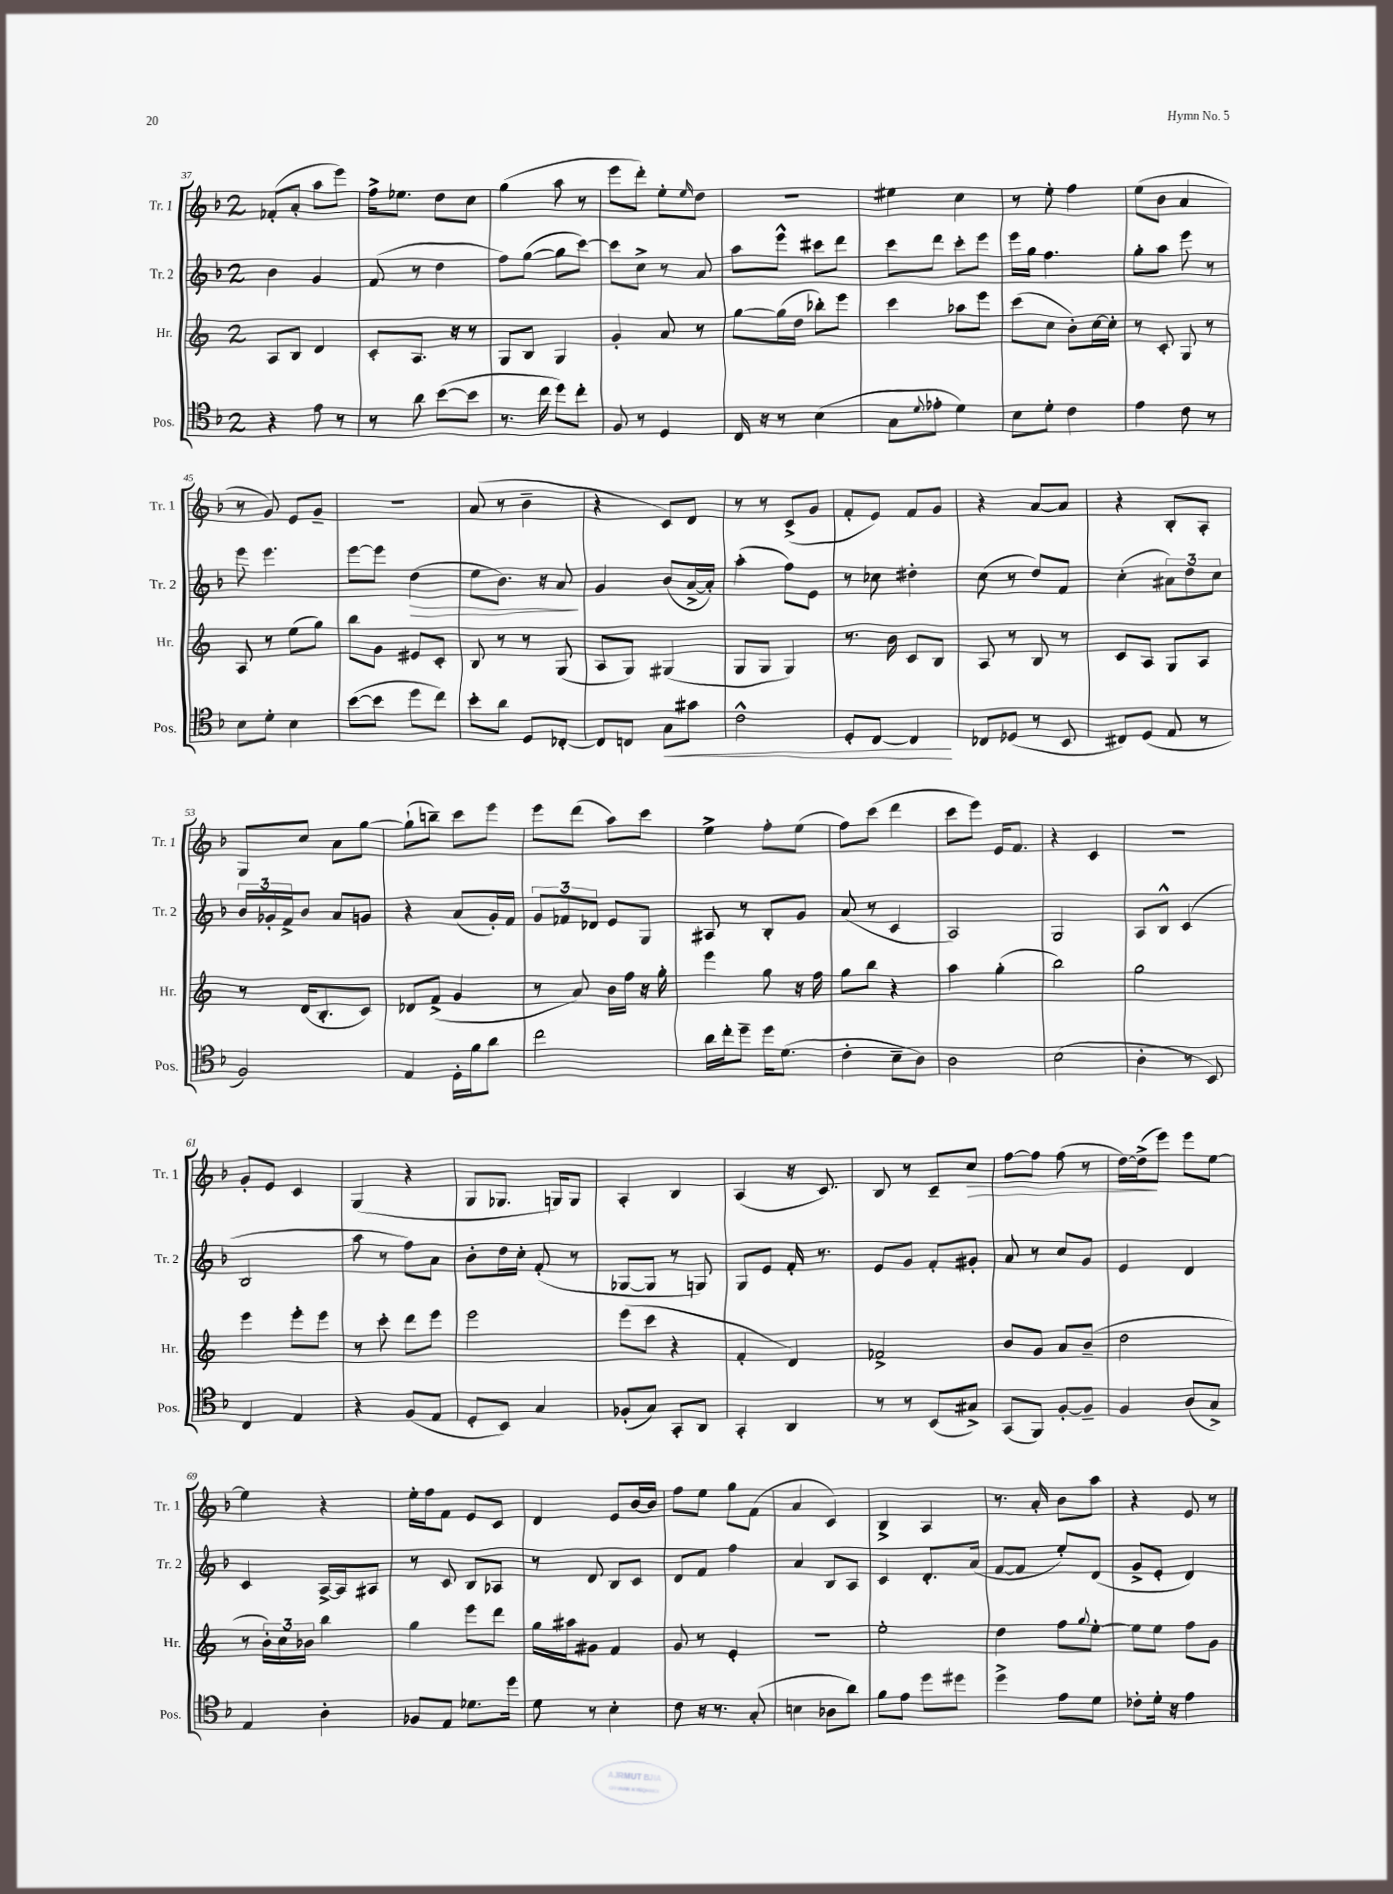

**kern	**kern	**kern	**kern
*staff4	*staff3	*staff2	*staff1
*clefC4	*clefG2	*clefG2	*clefG2
*k[b-]	*k[]	*k[b-]	*k[b-]
*M2/4	*M2/4	*M2/4	*M2/4
4r	8A	4b-	(8f-'
.	8B	.	8a'
8e	4d	4g	8aa
8r	.	.	8eee)
=	=	=	=
8r	8c'	(8f	16ff^
.	.	.	8.ee-
8a	8.A	8r	.
([8b-	.	4dd	8dd
.	16r	.	.
8b-]	8r	.	8cc
=	=	=	=
8.r	8G	8ff)	(4gg
.	8B	([8gg	.
16cc	.	.	.
8dd)	4G	8gg]	8aa
8cc'	.	[8ccc)	8r
=	=	=	=
8F	4g'	8ccc]	8eee
8r	.	8cc^	8ddd')
4D	8a	8r	8ee'
.	.	.	16qqee
.	8r	8a	8dd
=	=	=	=
16C	[8gg	8aa	2r
16r	.	.	.
8r	(16gg]	8eee^^	.
.	16dd	.	.
(4B-	8bb-')	8ccc#	.
.	8eee	8ddd	.
=	=	=	=
8G	4ccc	8ccc	4ee#
8qqd	.	.	.
8e-'	.	8ddd	.
4d)	8aa-	8ccc'	4cc
.	8eee	8eee	.
=	=	=	=
8B-	(8ccc	16eee	8r
.	.	16gg	.
8d'	8cc	4.ff	8ee'
4c	8b')	.	4ff
.	[16cc	.	.
.	16cc']	.	.
=	=	=	=
4e	8r	8gg'	(8ee
.	8c'	8aa	8b-
8c	8G	8eee	4a
8r	8r	8r	.
=	=	=	=
8B-	8A	8eee	8r
8d'	8r	4.eee	8g)
4B-	(8ee	.	8e
.	8gg)	.	8g~
=	=	=	=
([8b-	8bb	[8eee	2r
8b-]	8g	8eee]	.
8dd	8e#	(4dd	.
8cc)	8c'	.	.
=	=	=	=
8b-'	8B	8ee	(8a
8a	8r	8.b-)	8r
8D	8r	.	4b-~
.	.	16r	.
[8C-'	(8G	8a	.
=	=	=	=
8C-]	8A	4g	4r
8C	8G)	.	.
8G	(4G#	(8b-	8c)
8g#	.	[16a^	8d
.	.	16a'])	.
=	=	=	=
2c^^	8G	(4aa'	8r
.	8G	.	8r
.	4G)	8ff)	(8c^
.	.	8e	8g
=	=	=	=
8D'	8.r	8r	8f'
[8C	.	8cc-	8e)
.	16b	.	.
4C]	8c	4dd#'	8f
.	8B	.	8g
=	=	=	=
8C-	8A	(8cc	4r
(8D-	8r	8r	.
8r	8B	8dd)	[8a
8BB-	8r	8f	8a]
=	=	=	=
8C#)	8c	(4cc'	4r
(8D	8A	.	.
8E	8G	12a#)	8B-'
.	.	12dd	.
8r	8A	.	8A'
.	.	12cc	.
=	=	=	=
2F)	8r	24b-	8G
.	.	24g-'	.
.	.	24f^	.
.	(16d	8b-	8cc
.	8.B'	.	.
.	.	8a	8a
.	8c)	8g	[8gg
=	=	=	=
4E	8d-	4r	(8gg`]
.	(8f^	.	8bb~)
16D'	4g	(8a	8ccc
16f	.	.	.
8a	.	16g')	8eee
.	.	16f	.
=	=	=	=
2cc	8r	12g	8eee
.	.	12f-	.
.	8a)	.	(8ddd
.	.	12d-	.
.	16b	8e	8aa)
.	16ff	.	.
.	16r	8G	8ccc
.	16gg'	.	.
=	=	=	=
16a	4eee	8A#	4ee^
16cc'	.	.	.
8dd~	.	8r	.
16dd	8gg	8B-'	8ff'
(8.d	.	.	.
.	16r	8g	(8ee
.	16ff	.	.
=	=	=	=
4c'	8gg	(8a	8ff)
.	8bb	8r	(8ccc
8B-~	4r	4c	4ddd
8A)	.	.	.
=	=	=	=
2A	4aa	2A)	8ccc
.	.	.	8eee)
.	(4gg'	.	16e
.	.	.	8.f
=	=	=	=
(2B-	2bb)	2G	4r
.	.	.	4c
=	=	=	=
4A'	2gg	8A	2r
.	.	8B-^^	.
8r	.	(4c	.
8BB-)	.	.	.
=	=	=	=
4C	4eee	2B-	8g'
.	.	.	8e
4E	8eee'	.	4c
.	8eee	.	.
=	=	=	=
4r	8r	8aa	(4G
.	8ccc'	8r	.
(8F	8ddd	8ff)	4r
8E	8eee	8a	.
=	=	=	=
8D'	2eee	8b-'	8G
8BB-)	.	16dd	8.G-
.	.	16cc'	.
4G	.	(8f'	.
.	.	.	16G)
.	.	8r	8G
=	=	=	=
(8F-'	(8eee	[8G-	4A'
8G)	8ccc	8G-]	.
8GG'	4r	8r	4B-
8AA	.	8G)	.
=	=	=	=
4GG'	4f'	8G	(4A
.	.	8e	.
4AA	4d)	16f'	16r
.	.	8.r	8.c)
=	=	=	=
8r	2f-^	8e	8B-
8r	.	8g	8r
(8BB-	.	8f'	8c~
8G#^)	.	8g#'	8cc
=	=	=	=
(8GG	8b	8a	[8ff
8FF)	8g	8r	8ff]
[8F'	8a	8cc	(8ff
8F~]	(8b~	8g	8r
=	=	=	=
4F	2dd	4e	[16dd)
.	.	.	(16dd^]
.	.	.	8eee)
(8A	.	4d	8eee
8G^)	.	.	[8ee
=	=	=	=
4E	8r	4c	4ee]
.	24b')	.	.
.	24cc	.	.
.	24b-	.	.
4A'	4bb	[16A^	4r
.	.	16A]	.
.	.	8A#	.
=	=	=	=
8F-	4gg	8r	16ee'
.	.	.	16ff
8E	.	8c	8f
8.d-	8eee	8B-	8e
.	8ddd	8A-	8c
16dd	.	.	.
=	=	=	=
8d	16gg	8r	4d
.	16aa#	.	.
8r	8g#	8d	.
4B-'	4f	8B-	8e
.	.	8c	[16b-
.	.	.	16b-]
=	=	=	=
8c	8g	8d	8ff
16r	8r	8f	8ee
8.r	.	.	.
.	4e'	4ff	8gg
(8G'	.	.	(8f
=	=	=	=
4B	2r	4a	4a
8A-	.	8B-	4c)
8a)	.	8A	.
=	=	=	=
8f	2ee'	4c	4B-^
8e	.	.	.
8dd	.	8.d'	4A
8dd#	.	.	.
.	.	(16a	.
=	=	=	=
4dd^	4dd	[8f	8.r
.	.	8f]	.
.	.	.	16a'
8e	8ff	8ee')	8b-
.	8qqgg	.	.
8d	[8ee'	(8d	8aa
=	=	=	=
8c-'	8ee]	8g^	4r
16d'	8ee	8e'	.
16r	.	.	.
4e	8ff	4d)	8e
.	8g	.	8r
==	==	==	==
*-	*-	*-	*-
